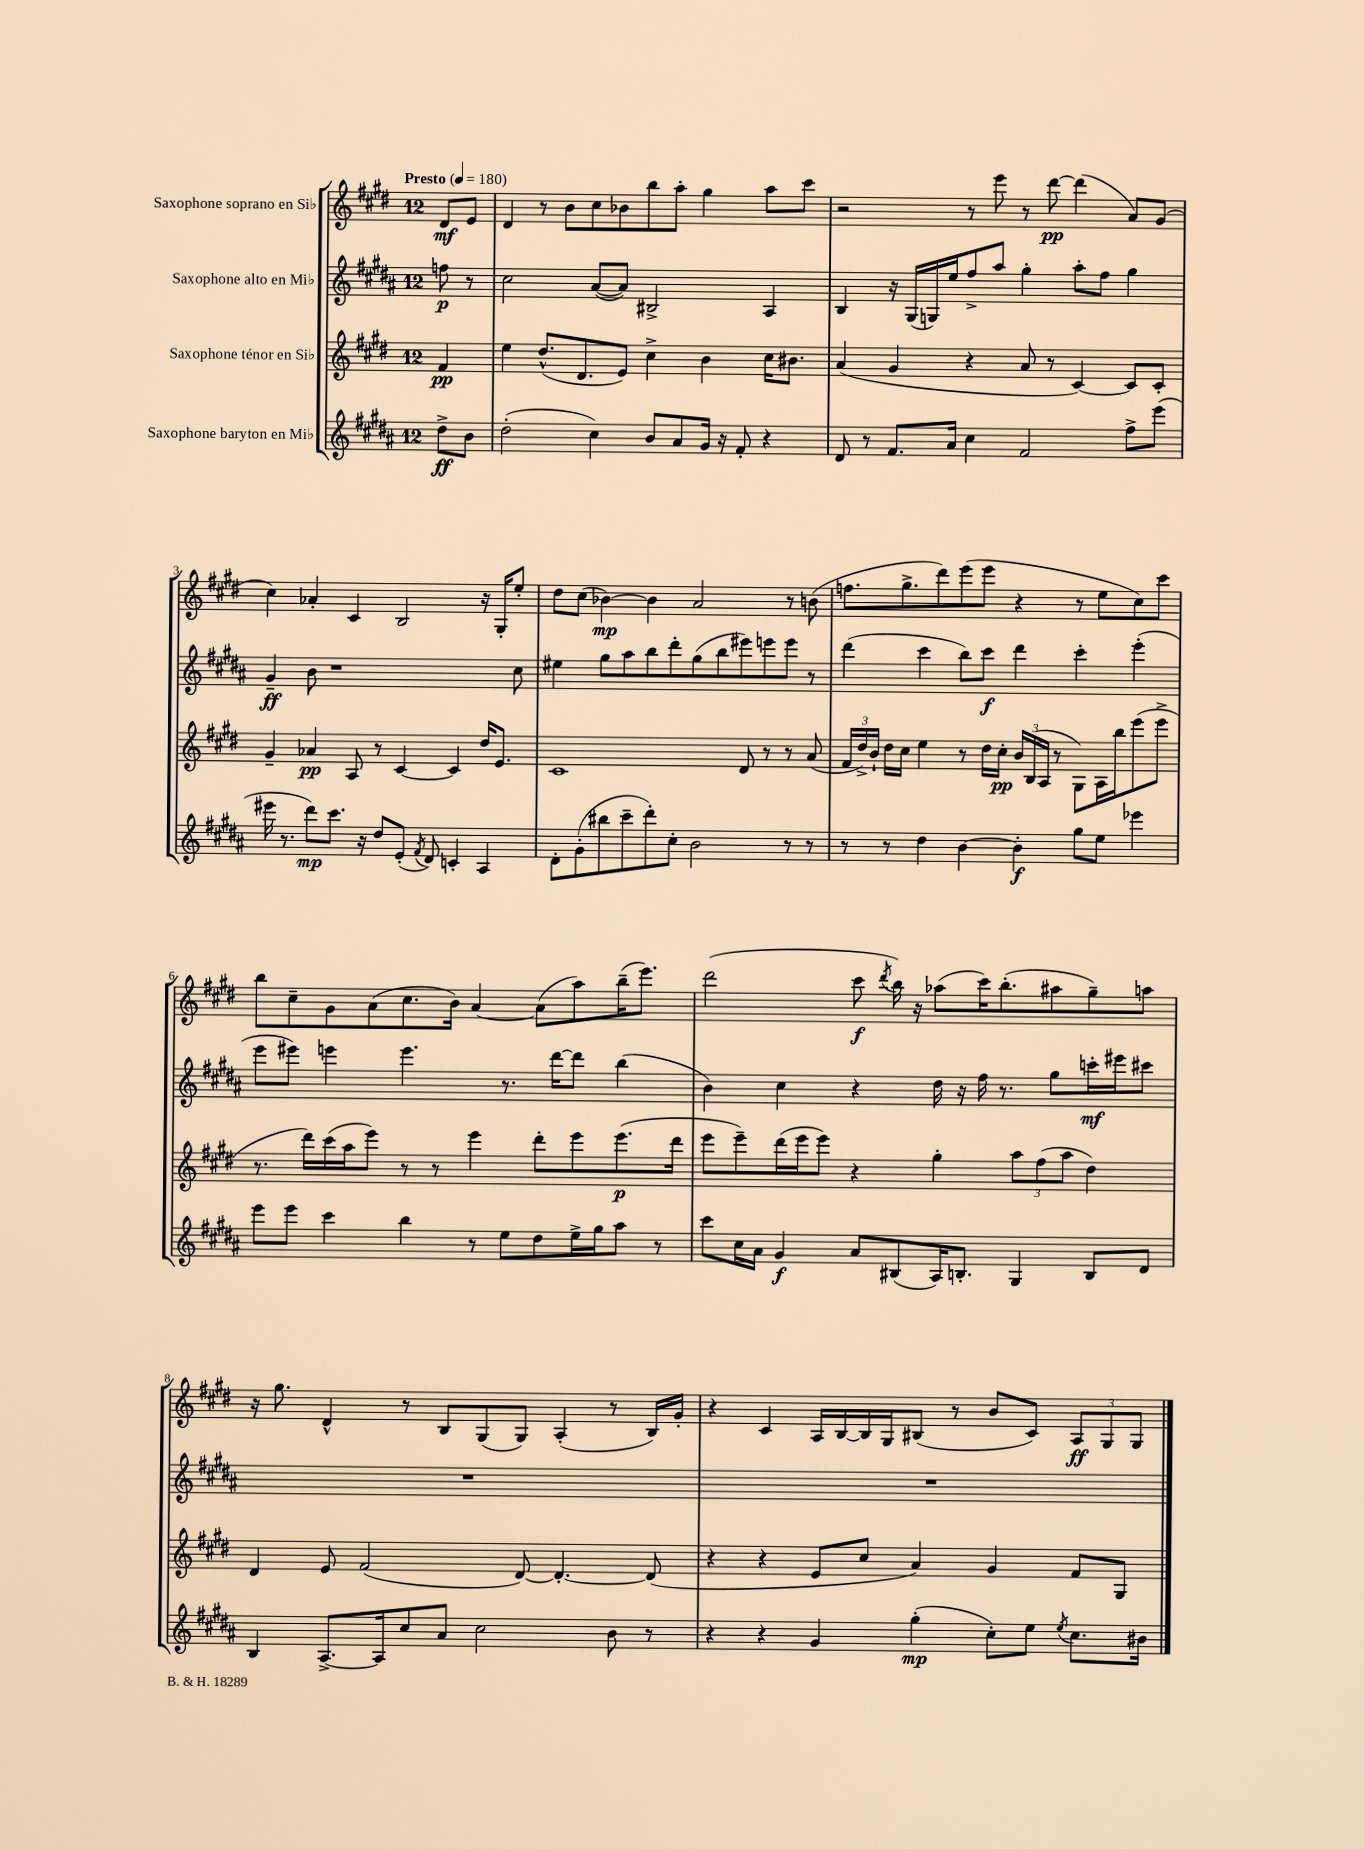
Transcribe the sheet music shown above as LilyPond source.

<<
\new StaffGroup <<
\new Staff = "s0" \with { instrumentName = "Saxophone soprano en Sib" } {
    \clef treble \key e \major \once \override Staff.TimeSignature.style = #'single-digit \time 12/8 \partial 4 \tempo "Presto" 4 = 180
    \autoBeamOff dis'8[\mf e'8] |
    dis'4 r8 b'8[ cis''8 bes'8 b''8 a''8]-. gis''4 a''8[ cis'''8] |
    r2 r8 e'''8 r8 dis'''8~\pp dis'''4( a'8[) gis'8]( |
    cis''4) aes'4-. cis'4 b2 r16 gis16[-. e''8]-. |
    dis''8[ cis''8]( bes'4~\mp) bes'4 a'2 r8 b'8( |
    f''8.[ gis''8.-> dis'''8) e'''8( e'''8] r4 r8 e''8[ cis''8) cis'''8] |
    b''8[ cis''8-- gis'8 a'8( cis''8. b'16]) a'4~ a'8[( a''8) b''16--( e'''8.]) |
    dis'''2( cis'''8\f \acciaccatura { dis'''8 } b''16) r16 aes''8[( cis'''16) b''8.-.( ais''8 gis''8--) a''8] |
    r16 gis''8. dis'4-^ r8 b8[ gis8( gis8]) a4-.( r8 b16[) gis'16]-. |
    r4 cis'4 a16[ b16~ b16 gis16 bis8]( r8 b'8[ cis'8]) \tuplet 3/2 { a8[\ff gis8 gis8] } \bar "|." |
}
\new Staff = "s1" \with { instrumentName = "Saxophone alto en Mib" } {
    \clef treble \key b \major \once \override Staff.TimeSignature.style = #'single-digit \time 12/8 \partial 4
    \autoBeamOff f''8\p r8 |
    cis''2 ais'8[~( ais'8]) bis2-> ais4 |
    b4 r16 gis16[( g16) e''16 fis''8-> ais''8] gis''4-. ais''8[-. fis''8] gis''4 |
    gis'4--\ff b'8 r1 cis''8 |
    eis''4 gis''8[ ais''8 b''8 dis'''8-. gis''8( b''8 eis'''8) e'''8 e'''8] r8 |
    dis'''4( cis'''4 b''8[) cis'''8]\f dis'''4 cis'''4-. e'''4-.( |
    e'''8[ eis'''8]) e'''4 e'''4. r8. dis'''16[~ dis'''8] b''4( |
    b'4) cis''4 r4 dis''16 r16 fis''16 r8. gis''8[ c'''16-.\mf eis'''16 cis'''8] |
    R1. |
    R1. \bar "|." |
}
\new Staff = "s2" \with { instrumentName = "Saxophone ténor en Sib" } {
    \clef treble \key e \major \once \override Staff.TimeSignature.style = #'single-digit \time 12/8 \partial 4
    \autoBeamOff fis'4\pp |
    e''4 dis''8.[-^( dis'8. e'8]) cis''4-> b'4 cis''16[ bis'8.] |
    a'4( gis'4 r4 a'8 r8 cis'4~) cis'8[ cis'8]-. |
    gis'4-- aes'4\pp a8 r8 cis'4~ cis'4 dis''16[ e'8.] |
    cis'1 dis'8 r8 r8 a'8( |
    \tuplet 3/2 { fis'16[ dis''16->) b'16]-! } dis''16[ cis''16] e''4 r8 dis''16[ cis''16]-.\pp \tuplet 3/2 { b'16[ b16( a16] } r8 gis8[) a16 b''16 e'''8( e'''8]-> |
    r8. dis'''16[) cis'''16( a''16 e'''8]) r8 r8 e'''4 dis'''8[-. e'''8 e'''8.\p( dis'''16] |
    e'''8[ e'''8--) dis'''16( e'''16 e'''8]) r4 gis''4-. \tuplet 3/2 { a''8[ fis''8( a''8] } dis''4) |
    dis'4 e'8 fis'2( dis'8~) dis'4.~-. dis'8( |
    r4 r4 e'8[ cis''8] a'4) gis'4 fis'8[ gis8] \bar "|." |
}
\new Staff = "s3" \with { instrumentName = "Saxophone baryton en Mib" } {
    \clef treble \key b \major \once \override Staff.TimeSignature.style = #'single-digit \time 12/8 \partial 4
    \autoBeamOff dis''8[->\ff b'8] |
    dis''2-.( cis''4) b'8[ ais'8 gis'16] r16 fis'8-. r4 |
    dis'8 r8 fis'8.[ ais'16] cis''4 fis'2 fis''8[-> e'''8]( |
    eis'''16 r8. dis'''8[\mp) cis'''8.] r16 dis''8[ e'8]-.( \acciaccatura { fis'8 } dis'8) c'4-. ais4 |
    dis'8[-. gis'8-.( bis''8 cis'''8-- dis'''8-.) cis''8]-. b'2 r8 r8 |
    r8 r8 dis''4 b'4~ b'4-.\f gis''8[ e''8] ees'''4 |
    e'''8[ e'''8] cis'''4 b''4 r8 e''8[ dis''8 e''16-> gis''16 ais''8] r8 |
    cis'''8[ cis''16 ais'16] gis'4\f ais'8[ bis8( ais16) b8.]-. gis4 b8[ dis'8] |
    b4 ais8.[~-> ais16 cis''8 ais'8] cis''2 b'8 r8 |
    r4 r4 gis'4 gis''4-.\mp( cis''8[-.) e''8] \acciaccatura { e''8 } cis''8.[ bis'16] \bar "|." |
}
>>
>>
